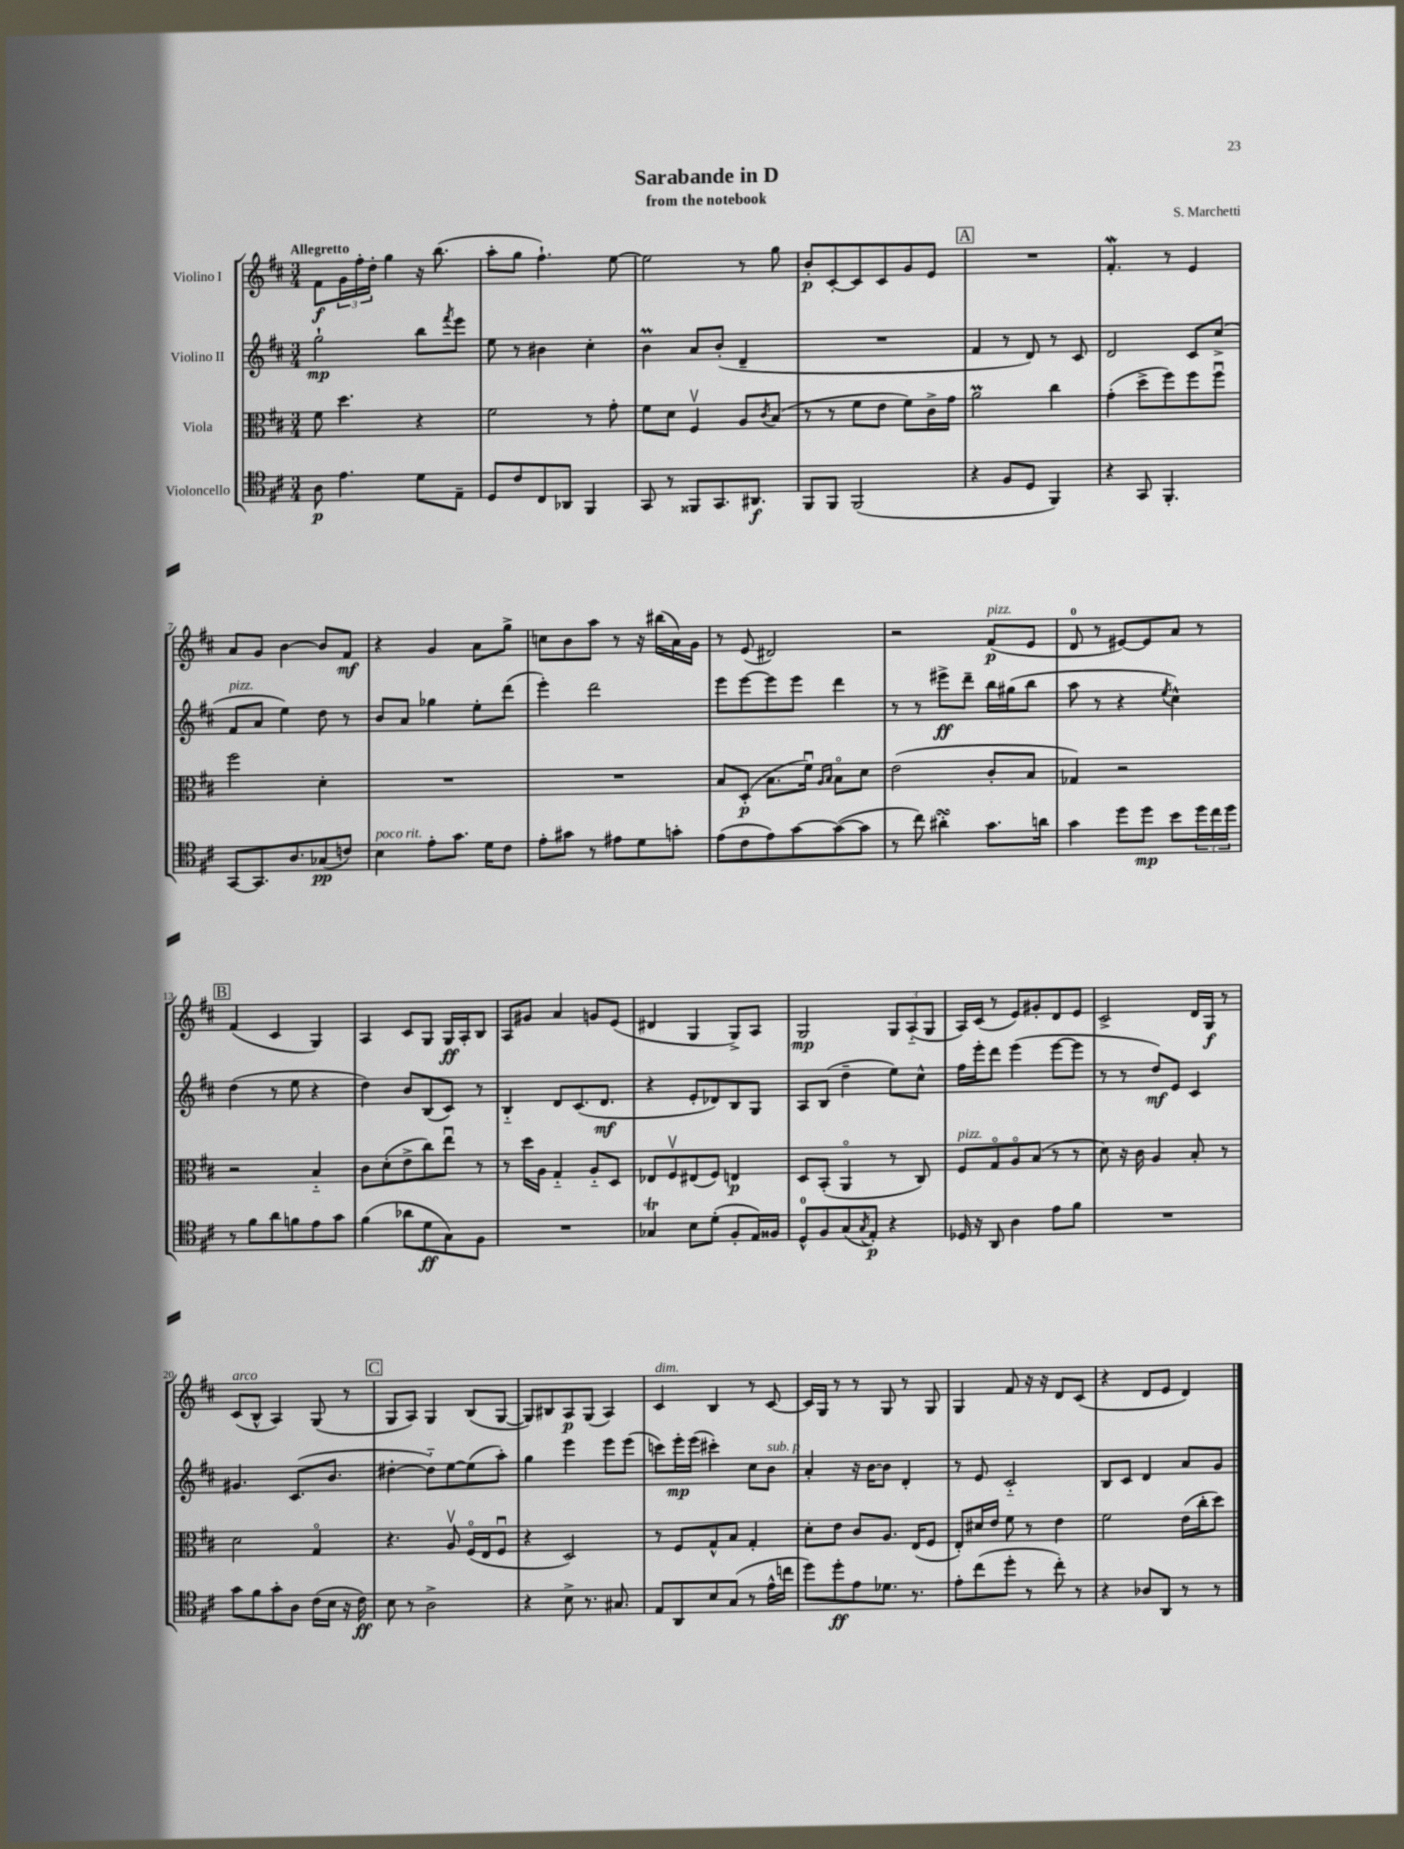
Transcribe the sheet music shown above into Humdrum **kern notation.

**kern	**kern	**kern	**kern
*staff4	*staff3	*staff2	*staff1
*clefC4	*clefC3	*clefG2	*clefG2
*k[f#c#]	*k[f#c#]	*k[f#c#]	*k[f#c#]
*M3/4	*M3/4	*M3/4	*M3/4
8A	8f#	2gg`	8f#
4.e	4.dd	.	24g
.	.	.	24ff#'
.	.	.	24dd'
.	.	.	4gg
8d	4r	8bb	16r
.	.	.	(8.bb
.	.	8qfff#	.
8E~	.	8eee	.
=	=	=	=
8D	2f#	8ee	8aa'
8c#	.	8r	8gg
8C#	.	4b#	4.ff#`)
8AA-	.	.	.
4FF#	8r	4cc#'	.
.	8g'	.	[8ee
=	=	=	=
8GG	8f#	4b	2ee]
8r	8d	.	.
8FF##	4F#v	8a	.
8.GG	.	(8b'	.
.	8A	4d~	8r
8.AA#	.	.	.
.	8qc#	.	.
.	(8B	.	8gg
=	=	=	=
8FF#	8r	2.r	8b'
8FF#	8r	.	[8c#'
(2FF#	8f#	.	8c#]
.	8e	.	8c#
.	8f#)	.	8g
.	16c#^	.	8e
.	16g	.	.
=	=	=	=
4r	2a	4f#	2.r
8F#	.	8r	.
8D	.	8d)	.
4FF#)	4cc#	8r	.
.	.	8c#	.
=	=	=	=
4r	(4g'	2d	4.f#'
8GG	8dd^	.	.
4.FF#'	8ff#)	.	8r
.	8ff#	8c#	4e
.	8ff#u	(8cc#^	.
=	=	=	=
[8GG	2ff#	8f#	8a
8.GG]	.	8a	8g
.	.	4ee)	[4b
8.A	.	.	.
(8G-	4d'	8dd	8b]
8c)	.	8r	8f#
=	=	=	=
4B	2.r	8b	4r
.	.	8a	.
8e'	.	4gg-	4g
8.g	.	.	.
.	.	8ee'	8a
16d	.	.	.
8c#	.	(8ddd	8gg^
=	=	=	=
8e'	2.r	4eee')	8cc
8g#	.	.	8b
8r	.	2ddd	8aa
8e#	.	.	8r
8d	.	.	16r
.	.	.	(16bb#
8g'	.	.	16a)
.	.	.	16g
=	=	=	=
(8e	8B	8eee	8r
8c#	(8D'	[8eee	(8e
8e)	8.B	8eee]	2d#)
[8g	.	8eee	.
.	16f#u)	.	.
.	16qqA	.	.
.	16qqB	.	.
(8g_	8Bo	4ddd	.
8g]	8d	.	.
=	=	=	=
8r	(2e	8r	2r
8cc#)	.	8r	.
4a#'	.	8eee#^	.
.	.	8ddd~	.
8.g	8c#'	16bb	(8f#
.	.	(16gg#	.
.	8B	8bb	8e
16a	.	.	.
=	=	=	=
4g	4G-)	8aa	8d
.	.	8r	8r
8dd	2r	4r	[8e#)
8dd	.	.	8e#]
.	.	8qee	.
8b	.	4cc#^^)	8a
24dd	.	.	8r
24cc#	.	.	.
24dd	.	.	.
=	=	=	=
8r	2r	(4dd	(4f#
8f#	.	.	.
8a	.	8r	4c#
8f	.	8ee	.
8e	4B'~	4r	4G)
8g	.	.	.
=	=	=	=
(4f#	8c#	4dd)	4A
.	(8d'	.	.
8a-	8e^	8b	8c#
8d	8cc#)	(8B	8G
8G)	8eeu	8c#)	16G
.	.	.	16A'
8F#	8r	8r	8B
=	=	=	=
2.r	8r	4B'~	8A
.	16dd	.	8g#
.	16A	.	.
.	4G'~	8d	4a
.	.	(8.c#	.
.	8A'~	.	8g
.	.	8.d	.
.	8D	.	(8e
=	=	=	=
4G-	8E-	4r	4d#
.	8F#v	.	.
8B	(8E#	8e'	4G
(8d'	8F#)	8d-)	.
8F#'	4E	8B	8G^)
16E)	.	8G	8A
16F##	.	.	.
=	=	=	=
8D^^	8D	8A	2G
8F#	(8BB'	(8B	.
(8G	4AAo	4dd~	.
8qG	.	.	.
8E')	.	.	.
4r	8r	8ee)	12G
.	.	.	(12A'~
.	8C#)	8cc#^^	.
.	.	.	12G
=	=	=	=
16D-	8F#	16ff#	16A)
16r	.	16eee'	(16c#
8AA	8Go	8ddd	8r
4A	8Ao	(4eee	8e)
.	(8B	.	8g#'
8e	8r	[8eee	8d
8f#	8r	8eee]	8e
=	=	=	=
2.r	8d)	8r	2c#^
.	16r	8r	.
.	16c#	.	.
.	4A	8dd)	.
.	.	8e	.
.	8B'	4c#	16d
.	.	.	16G
.	8r	.	8r
=	=	=	=
8g	2d	4.g#	(8c#
8f#	.	.	8B^^
8g'	.	.	4A)
8A	.	(8.c#	.
(16c#	4Go	.	(8G
16B	.	8.b	.
16r	.	.	8r
16c#)	.	.	.
=	=	=	=
8B	4.r	[4dd#'	8G
8r	.	.	8A)
2A^	.	8dd#'~])	4G
.	8Av	[8ee	.
.	(16F#o	(8ee]	(8B
.	16E	.	.
.	8F#u	8aa')	[8G
=	=	=	=
4r	4r	4gg	8G])
.	.	.	8B#
8B^	2D)	4eee	8A
8.r	.	.	(8G
.	.	8eee	4A)
8.G#	.	.	.
.	.	(8eee	.
=	=	=	=
8E	8r	8ccc)	4c#
8AA	8F#	16eee'	.
.	.	(16eee	.
8B	8G^^	4ccc#')	4B
(8G	8B	.	.
8r	4G'	8cc#	8r
16e^^	.	8b	[8c#
16cc	.	.	.
=	=	=	=
8dd)	8d'	4a'	16c#]
.	.	.	16G
8dd'	8e	.	8r
8e	8c#	16r	8r
.	.	[16b	.
8.d-	8.A	8b]	8G
.	.	4d'	8r
8.r	(16E	.	.
.	8F#	.	8G
=	=	=	=
8e'	8E')	8r	4G
(8cc#	16d#	8e	.
.	16e	.	.
8dd'	8f#	2c#'~	8f#
8r	8r	.	16r
.	.	.	16r
8cc#')	4e	.	8d
8r	.	.	(8c#
=	=	=	=
4r	2f#	8B	4r
.	.	8c#	.
8A-	.	4d	8d
8AA	.	.	8e
8r	(16e	8a	4d)
.	16cc#'	.	.
8r	8dd)	8g	.
==	==	==	==
*-	*-	*-	*-
